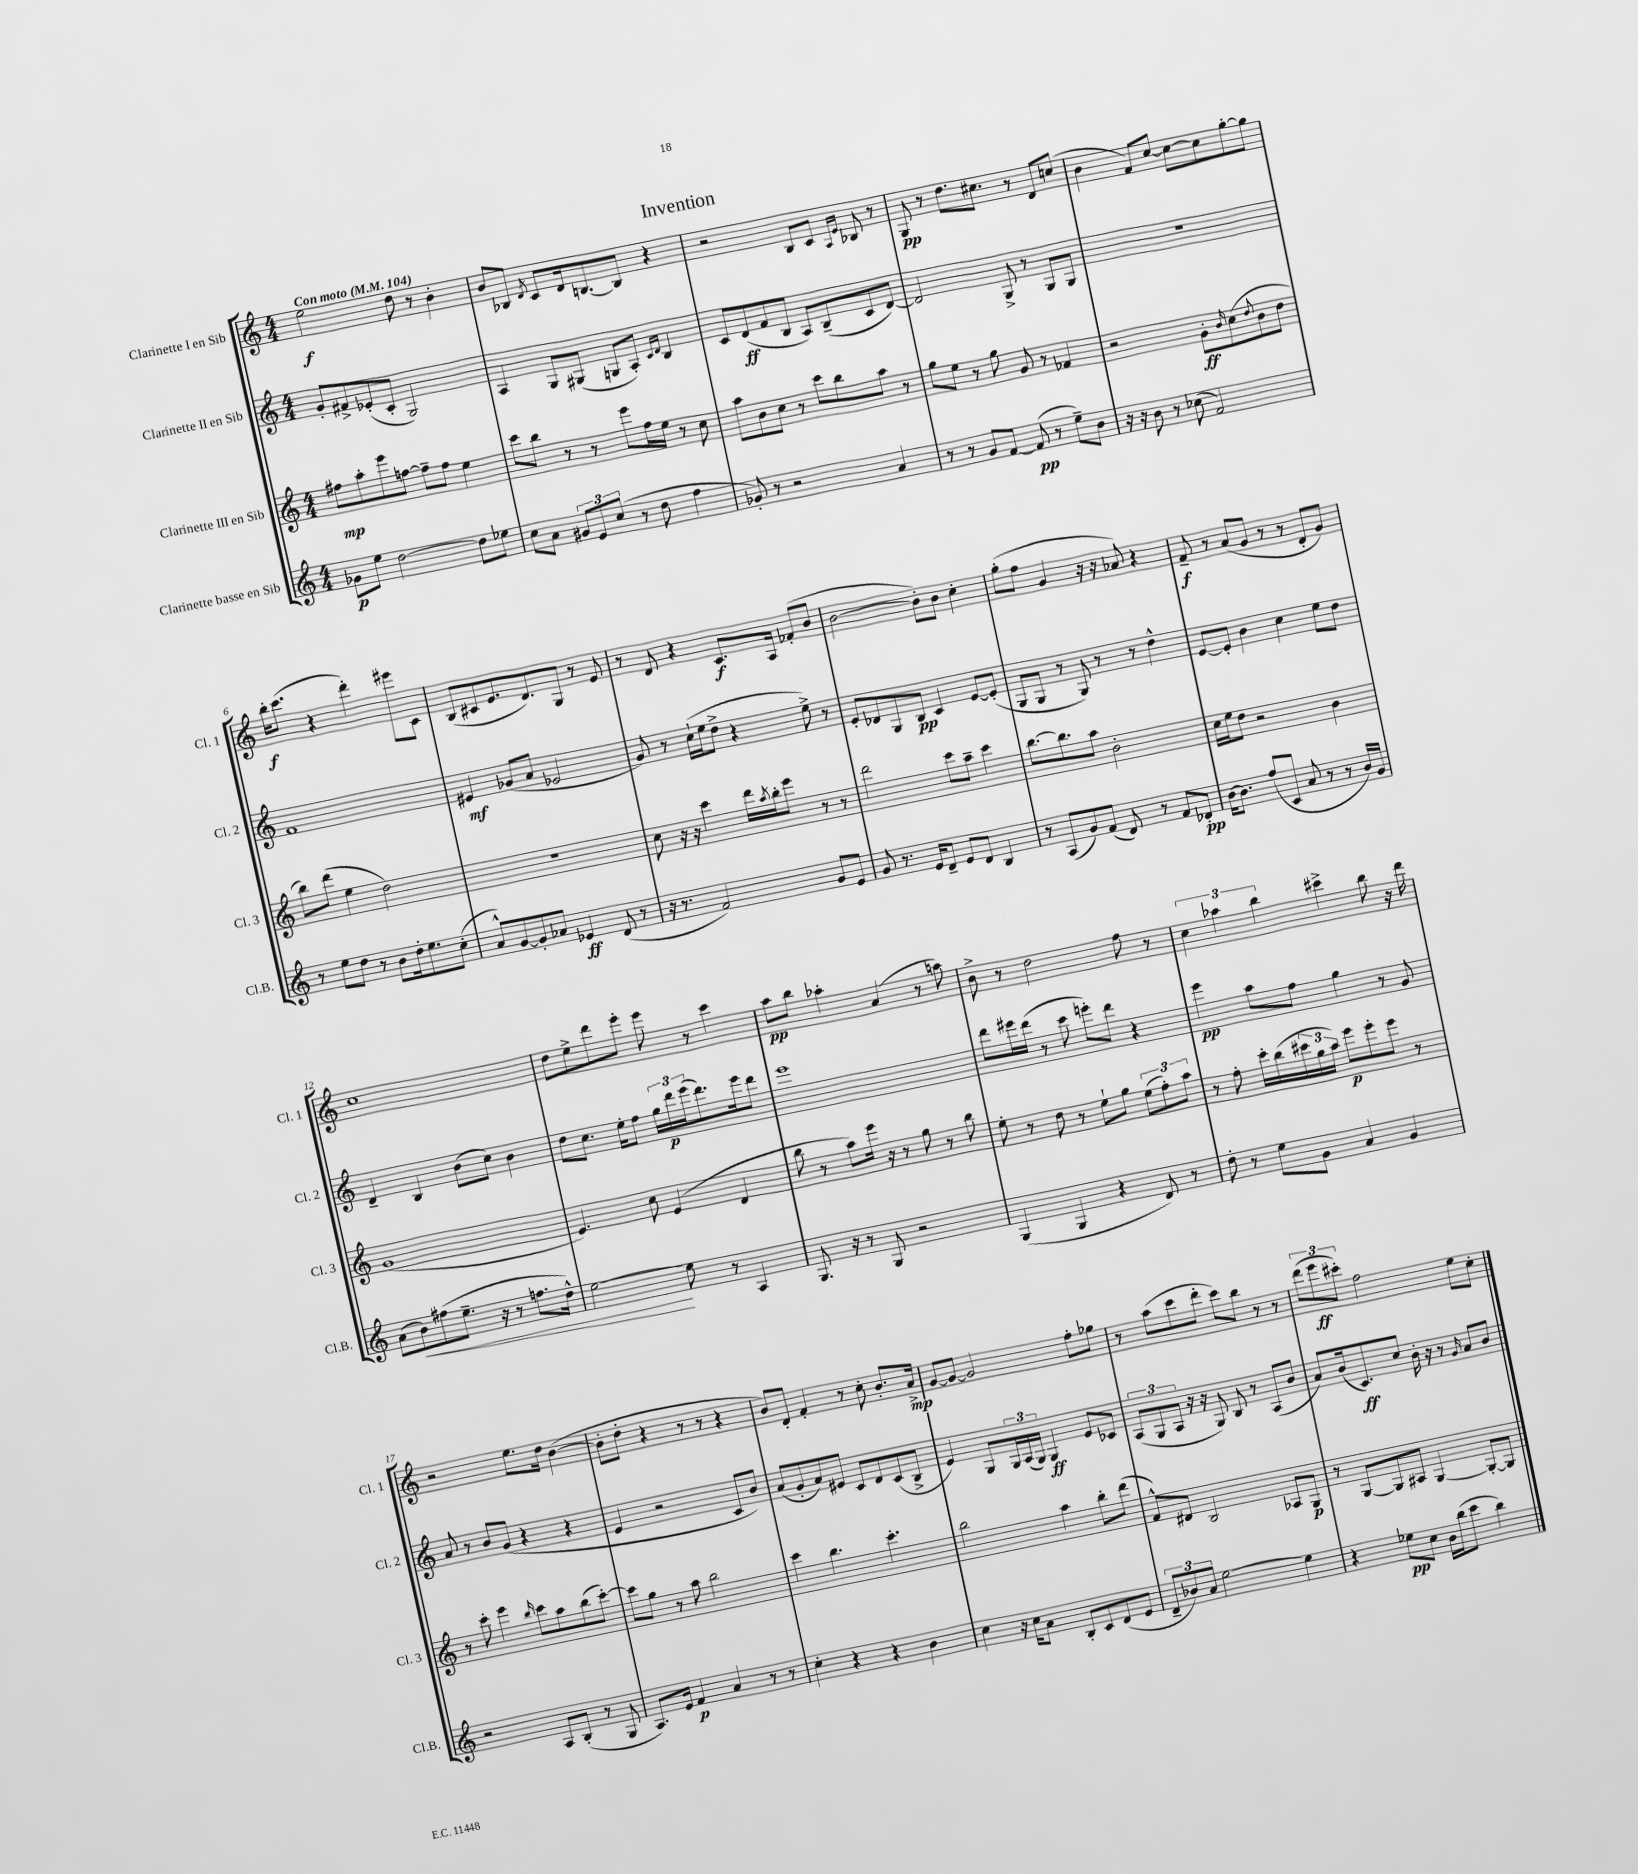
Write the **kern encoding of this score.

**kern	**kern	**kern	**kern
*staff4	*staff3	*staff2	*staff1
*clefG2	*clefG2	*clefG2	*clefG2
*k[]	*k[]	*k[]	*k[]
*M4/4	*M4/4	*M4/4	*M4/4
*MM104	*MM104	*MM104	*MM104
8g-	8ff#	8g'	2ee
8ee	8aa'	8f#^	.
[2dd	8eee	(8e-'	.
.	[8ff	8c'	.
.	8ff~]	2G)	8dd
.	8ff	.	8r
8dd]	4ee	.	4b'
8ee-	.	.	.
=	=	=	=
8cc	8ccc	4A	8b
8a	8bb	.	8B-
.	.	.	8qd
12g#	8r	8G	8c
12e	.	.	.
.	8r	(8G#	16d
(12cc	.	.	.
.	.	.	[8.B
8r	8eee	8G	.
8dd	16ff	8A')	8B]
.	16ee	.	.
.	.	16qqc	.
.	.	16qqd	.
4ff	8r	4B	4r
.	8cc	.	.
=	=	=	=
8g-')	8aa	8c	2r
8r	8b	(8d	.
2r	8cc	8f	.
.	8r	8B	.
.	8ccc	8A)	8B
.	8bb	(8B~	8c
.	.	.	16qqA
.	.	.	16qqe
4a	8aa	8c	8B-
.	8r	[8d)	8r
=	=	=	=
8r	8gg	2d]	8G
8r	8ee	.	8r
8g	8r	.	8.dd
[8f	8gg	.	.
.	.	.	8.cc#
(8f]	8g	8G^	.
8r	8r	8r	8r
8ee~)	4f-	8G	8d
8b	.	8G	(8cc
=	=	=	=
16r	2r	1r	4b
16r	.	.	.
8b	.	.	.
8r	.	.	8f)
(8cc-	.	.	[8cc
2f)	8g'	.	8cc_
.	16qqb	.	.
.	(8cc	.	8cc]
.	8qqdd	.	.
.	8b	.	[8gg'
.	8dd	.	8gg]
=	=	=	=
8r	8bb)	1f	16bb'
.	.	.	(8.ccc
8ee	(8ddd	.	.
8dd	4ee	.	4r
8r	.	.	.
8b	2dd)	.	4ddd')
16dd'	.	.	.
8.ee	.	.	.
.	.	.	8eee#
(8cc'	.	.	8c
=	=	=	=
8a^^)	1r	4e#	(8B
[8g	.	.	8c#
8g']	.	(8g-	8.e
8a-	.	8a	.
.	.	.	8.d)
4e-	.	2e-	.
.	.	.	8G
(8d	.	.	8r
8r	.	.	8e
=	=	=	=
16r	8cc	8g)	8r
8.r	.	.	.
.	16r	8r	8d
.	16r	.	.
2f)	4ccc	(16cc`	4r
.	.	16ee	.
.	.	8dd^	.
.	16ddd	4r	8.c
.	8qaa	.	.
.	16bb'	.	.
.	8eee	.	.
.	.	.	16A
8g	8r	8ee^)	(8f-'
8e	8r	8r	8b
=	=	=	=
8g	2ddd	8e'	[2b
8.r	.	8d-	.
.	.	8G	.
16e	.	.	.
8d~	.	8B	.
8e	8ccc	4c	8b'])
8d	8aa~	.	8b
4B	4ccc	[8e	4cc'
.	.	(8e']	.
=	=	=	=
8r	[8.bb	8G	(8gg'
(8A	.	8G	8ff
.	8.bb]	.	.
8g)	.	8r	4g
(8f	8aa	8G)	.
8d)	2b'	8r	16r
.	.	.	16r
8r	.	8r	8a-)
8f	.	4dd^^	4r
8d-'	.	.	.
=	=	=	=
[16b	16cc	[8e	8f~
8.b]	16ee	.	.
.	8dd	8e']	8r
(8ff	2r	4b	(8a
8c	.	.	8g
8a	.	4cc	8r
8r	.	.	8r
8r	4b	8ee	8d'
16b)	.	8dd	8g)
16g	.	.	.
=	=	=	=
(8a	(1g	4d~	1cc
8b)	.	.	.
(8ff#	.	4B	.
8.ee~	.	.	.
.	.	(8b	.
16r	.	.	.
8r	.	8cc)	.
8.ff	.	4b	.
16dd^^)	.	.	.
=	=	=	=
[2ee	4.e)	8dd	8dd
.	.	8.cc	8ee^
.	.	.	8ddd
.	.	16ee'	.
.	8cc	8ff	8eee'
8ee]	(4e	24gg	8eee
.	.	24ddd	.
.	.	(24eee	.
8r	.	8.ddd)	8r
4A	4d	.	4ccc
.	.	16eee	.
.	.	8ddd	.
=	=	=	=
8.G	8bb	1eee	8aa
.	8r	.	8bb
16r	.	.	.
8r	8aa)	.	4aa-'
8G	16eee	.	.
.	16r	.	.
2r	8r	.	(4a
.	8gg	.	.
.	8r	.	8r
.	8bb	.	8aa)
=	=	=	=
(4G	8ee'	8ddd	8b^
.	8r	16eee#	8r
.	.	(16ddd	.
4G	8dd	8r	2dd
.	8r	8ccc	.
4r	8ee`	8eee')	.
.	8gg	8ddd	.
8d)	(12ee	4r	8ff
.	12ff')	.	.
8r	.	.	8r
.	12aa	.	.
=	=	=	=
8dd'	8r	4eee	6cc
8r	8ff'	.	.
.	.	.	6aa-
8ee	16ccc'	8aa	.
.	(16bb	.	.
.	.	.	6bb
8g	24ccc#	8ff	.
.	24gg	.	.
.	24aa)	.	.
4a	8eee	4gg	4ccc#^
.	8eee'	.	.
4g	8eee	8r	8bb
.	8r	8g	16r
.	.	.	16ddd
=	=	=	=
2r	8r	8a	2r
.	8ccc'	8r	.
.	4eee	8b	.
.	.	(8g	.
.	16qqbb	.	.
8A	8ccc	4r	8.ee
(8B'	8aa	.	.
.	.	.	16dd
8r	(8bb	4r	([4b
8G	[8ccc')	.	.
=	=	=	=
8.A)	8ccc]	4e	8b']
.	8gg	.	8dd'
16e	.	.	.
4f	8r	2r	4r
.	8aa	.	.
4a	2bb	.	8r
.	.	.	8r
8r	.	8c	4r
8r	.	8b)	.
=	=	=	=
4cc'	4ccc	(8a	8b)
.	.	8g'	8d'
4r	4.bb	8a)	4f'
.	.	8e#	.
4r	.	8c	8r
.	4.ccc'	8d	8cc'
4b	.	(8c	8.b'
.	.	8B^	.
.	.	.	16a^
=	=	=	=
4cc	2bb	4e)	[8g
.	.	.	8g_
16r	.	8G	2g]
16cc	.	.	.
8a	.	24G	.
.	.	(24A	.
.	.	24G)	.
8B'	4aa	4G	.
8c	.	.	.
(8d	8bb'	8e	8ff'
8e	(8ddd	8c-	8gg-
=	=	=	=
12d~	8f^^)	(12A	8r
12b-)	.	12G	.
.	8d#	.	(8aa
12a	.	12A	.
[2ee	2B	16r	8ccc
.	.	16r	.
.	.	8G)	8ddd'
.	.	8B	8ccc)
.	.	8r	8bb
4ee]	8A-	(8A	8r
.	8G	8b	8r
=	=	=	=
4r	8r	8a)	(12ddd
.	.	.	12eee
.	[8G	(16b	.
.	.	.	12ccc#')
.	.	8.c)	.
8ee-	8G]	.	2ff
8cc	8A#	8cc	.
16b	[4G	16b'	.
(16bb	.	16r	.
8ccc	.	8r	.
.	.	16qqg	.
4bb)	8G'_	8a	8ee
.	8G]	8b	8cc'
==	==	==	==
*-	*-	*-	*-
